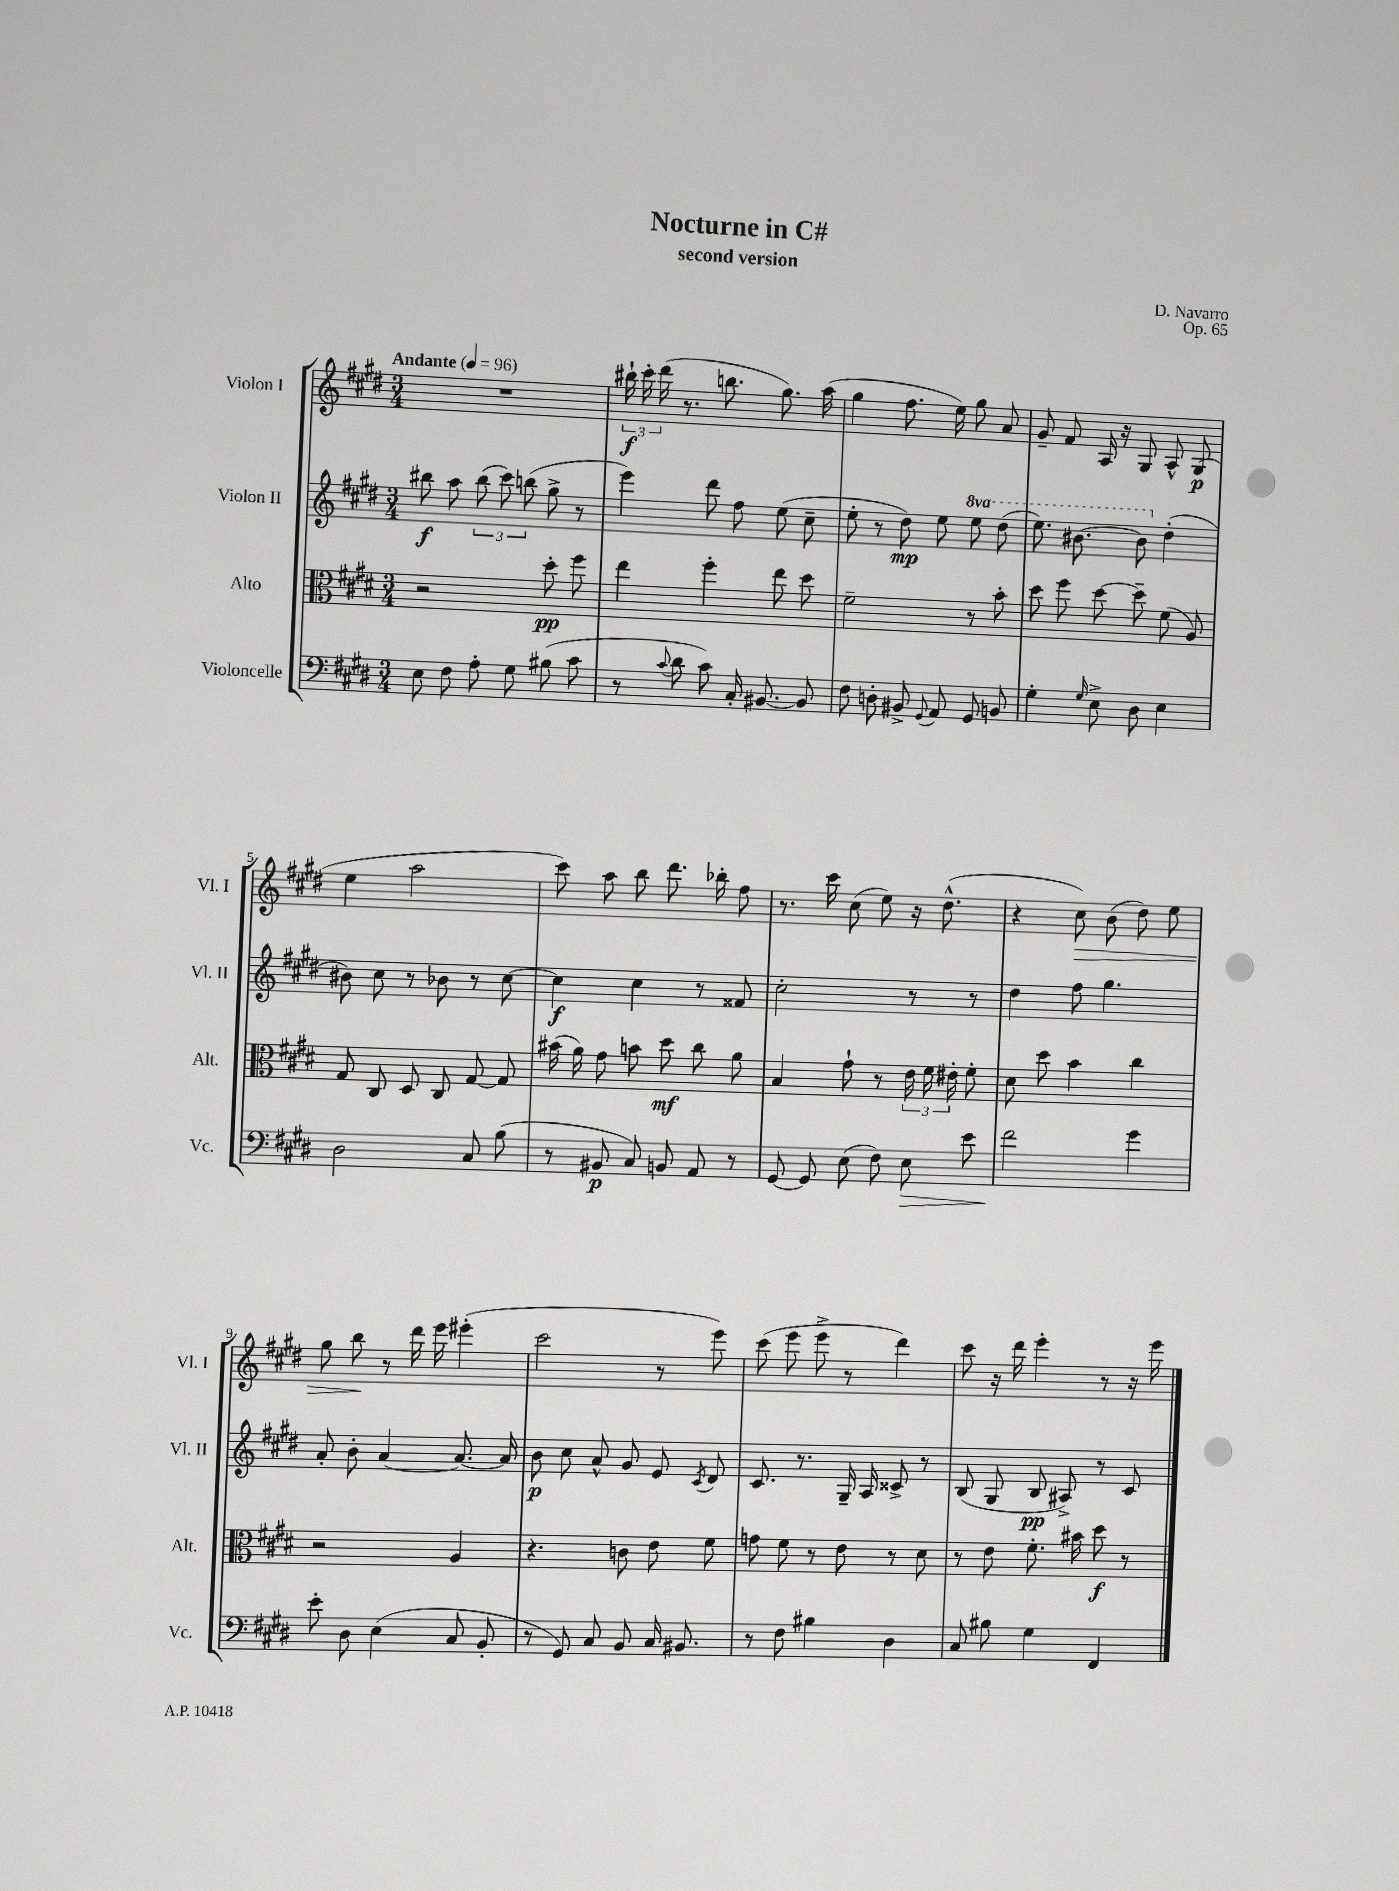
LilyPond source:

\header { title = "Nocturne in C#" composer = "D. Navarro" subtitle = "second version" opus = "Op. 65" }
<<
\new StaffGroup <<
\new Staff = "s0" \with { instrumentName = "Violon I" shortInstrumentName = "Vl. I" } {
    \clef treble \key e \major \numericTimeSignature \time 3/4 \tempo "Andante" 4 = 96
    \autoBeamOff R2. |
    \tuplet 3/2 { bis''16-!\f cis'''16-. dis'''16( } r8. b''8. gis''8.) a''16( |
    gis''4 fis''8. e''16) gis''8 a'8 |
    gis'8-- fis'8 a16 r16 gis8 a8-^ gis8\p( |
    e''4 a''2 |
    cis'''8) a''8 b''8 dis'''8. bes''16-. fis''8 |
    r8. cis'''16 cis''8( e''8) r16 dis''8.-^( |
    r4 cis''8\>) b'8( dis''8) e''8 |
    gis''8 b''8\! r8 dis'''16 e'''16 eis'''4-.( |
    cis'''2 r8 e'''8) |
    cis'''8( e'''8 e'''8-> r8 dis'''4) |
    cis'''8 r16 dis'''16 e'''4-. r8 r16 e'''16 \bar "|." |
}
\new Staff = "s1" \with { instrumentName = "Violon II" shortInstrumentName = "Vl. II" } {
    \clef treble \key e \major \numericTimeSignature \time 3/4 \set Staff.ottavationMarkups = #ottavation-simple-ordinals
    \autoBeamOff bis''8\f a''8 \tuplet 3/2 { bis''8( cis'''8) b''8( } gis''8-> r8 |
    e'''4) dis'''8 fis''8 e''8( cis''8-- |
    e''8-. r8 dis''8\mp) e''8 \ottava #1 e'''8 dis'''8( |
    e'''8.) bis''8.~ bis''8 \ottava #0 dis''4-.( |
    bis'8) cis''8 r8 bes'8 r8 cis''8~ |
    cis''4\f cis''4 r8 fisis'8 |
    cis''2-. r8 r8 |
    dis''4 fis''8 gis''4. |
    a'8-. b'8-. a'4~ a'8.~ a'16 |
    b'8\p cis''8 a'8-^ gis'8 e'8 \acciaccatura { cis'8 } dis'8 |
    cis'8. r8. gis16-- a16 cisis'8-> r8 |
    b8( gis8 b8\pp ais8->) r8 cis'8 \bar "|." |
}
\new Staff = "s2" \with { instrumentName = "Alto" shortInstrumentName = "Alt." } {
    \clef alto \key e \major \numericTimeSignature \time 3/4
    \autoBeamOff r2 dis''8-.\pp fis''8 |
    e''4 fis''4-. e''8 dis''8 |
    fis'2-- r8 b'8-. |
    dis''8 fis''8 dis''8~ dis''8-- fis'8( a8) |
    gis8 cis8 dis8 cis8 gis8~ gis8 |
    bis'16( a'16) gis'8 b'8 dis''8\mf cis''8 a'8 |
    b4 gis'8-! r8 \tuplet 3/2 { e'16 fis'16 eis'16-. } fis'8-. |
    dis'8 dis''8 b'4 cis''4 |
    r2 a4 |
    r4. c'8 e'8 fis'8 |
    g'8 fis'8 r8 e'8 r8 dis'8 |
    r8 e'8 fis'8.-. bis'16 dis''8\f r8 \bar "|." |
}
\new Staff = "s3" \with { instrumentName = "Violoncelle" shortInstrumentName = "Vc." } {
    \clef bass \key e \major \numericTimeSignature \time 3/4
    \autoBeamOff e8 fis8 a8-. gis8 bis8( cis'8 |
    r8 \appoggiatura { cis'8 } dis'8 cis'8) cis16-. bis,8.~ bis,8 |
    fis8 d8-. bis,8-> \appoggiatura { gis,8 } a,8 gis,8 b,8 |
    gis4-. \grace { gis16 } e8-> dis8 e4 |
    dis2 cis8 b8( |
    r8 bis,8\p cis8) b,8 a,8 r8 |
    gis,8~ gis,8 e8( fis8) e8\> e'8 |
    fis'2\! gis'4 |
    e'8-. dis8 e4( cis8 b,8-. |
    r8 gis,8) cis8 b,8 cis16 bis,8. |
    r8 fis8 bis4 dis4 |
    cis8 bis8 gis4 fis,4 \bar "|." |
}
>>
>>
